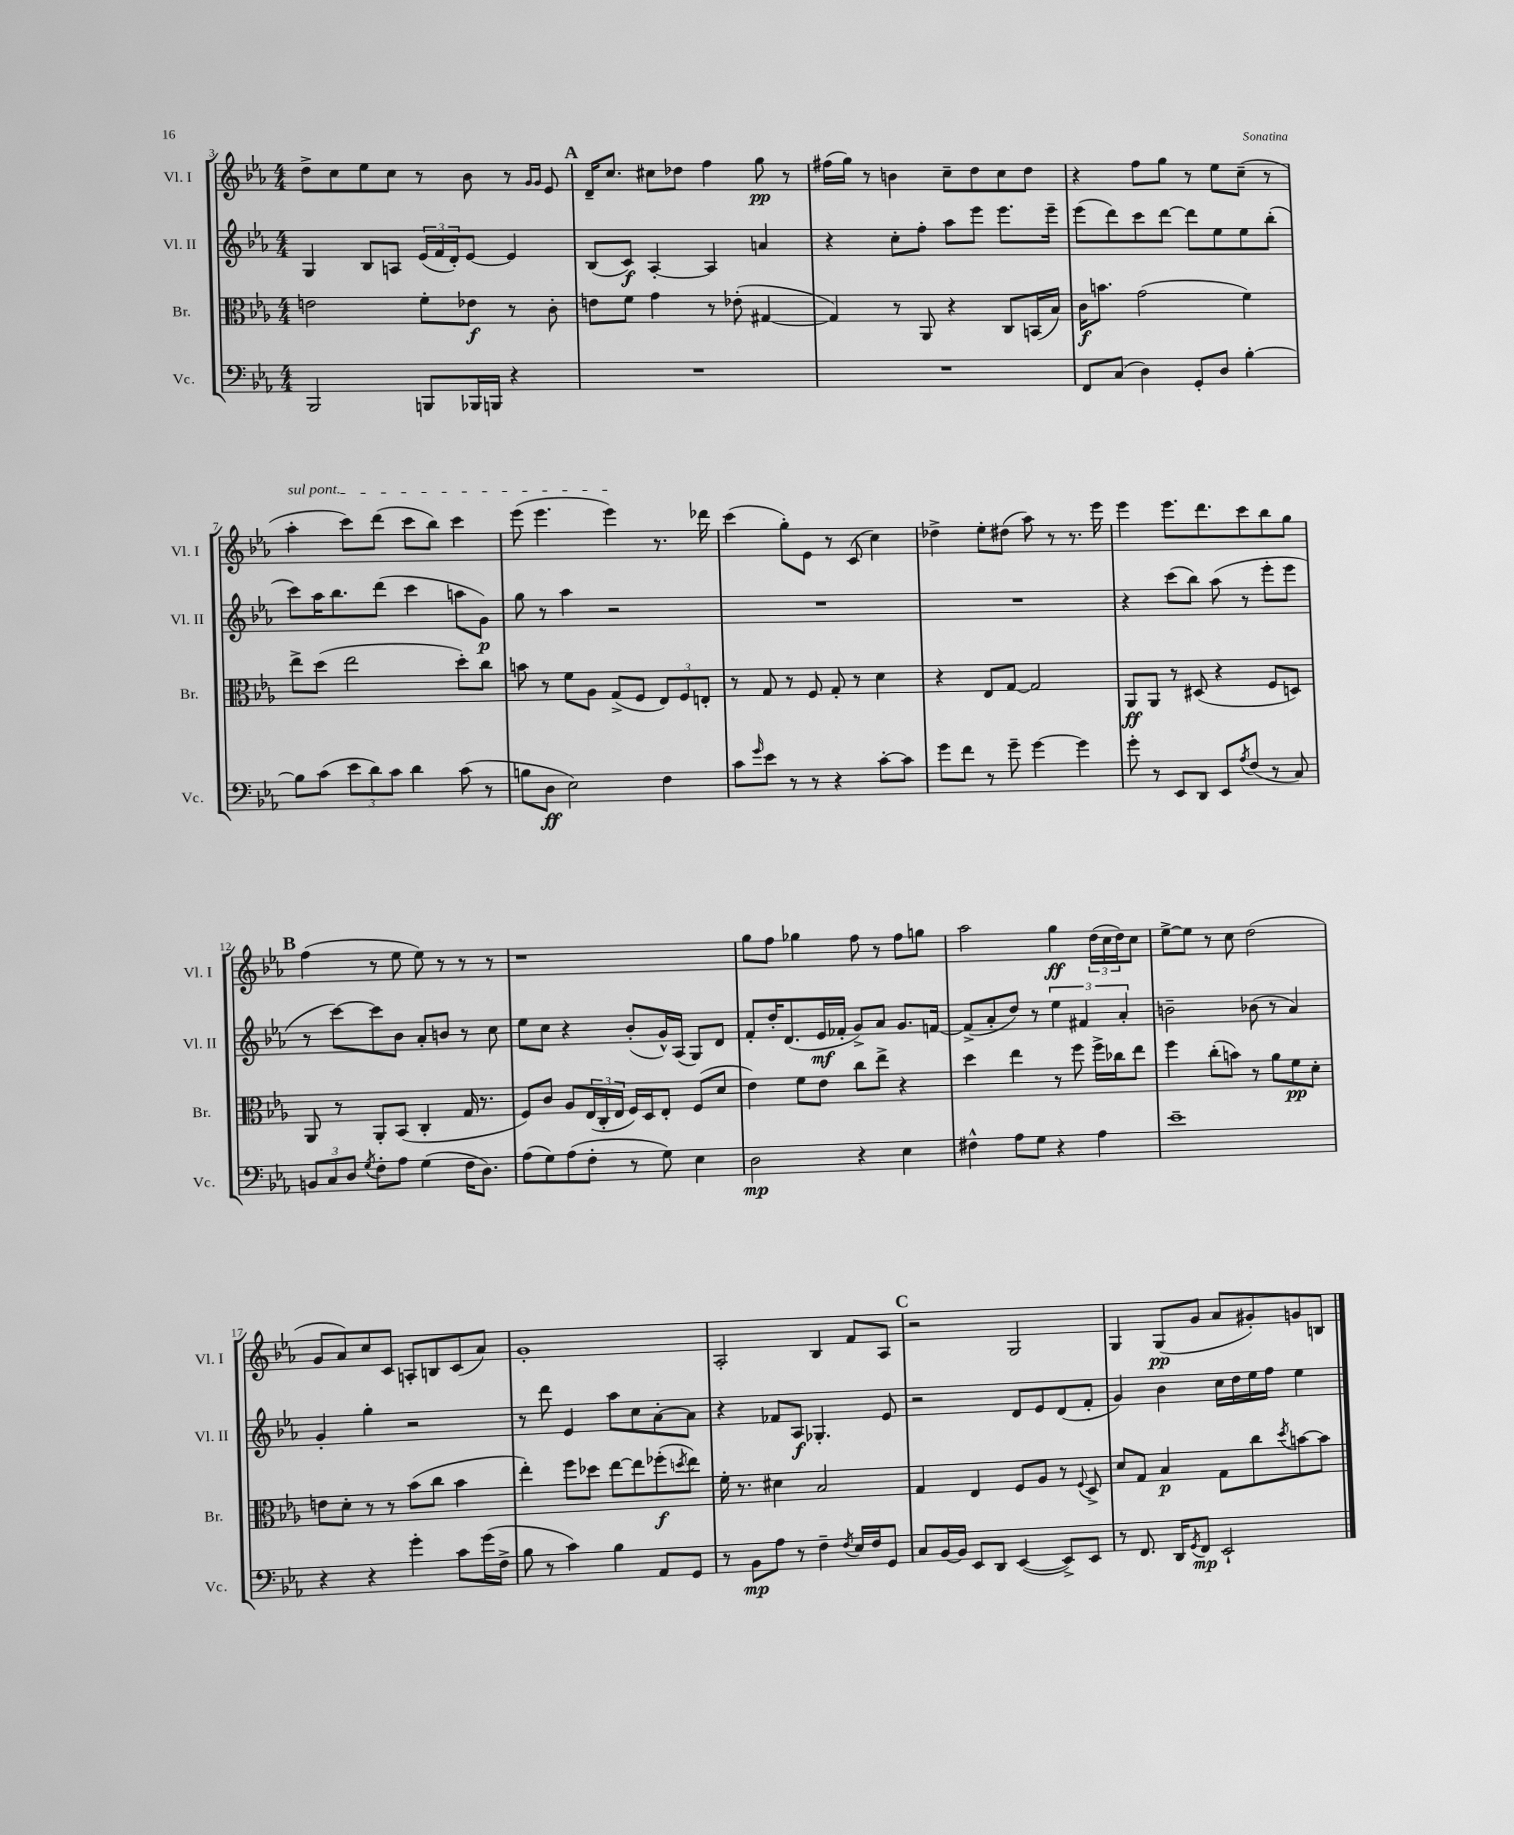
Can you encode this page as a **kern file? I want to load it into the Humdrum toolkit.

**kern	**kern	**kern	**kern
*staff4	*staff3	*staff2	*staff1
*clefF4	*clefC3	*clefG2	*clefG2
*k[b-e-a-]	*k[b-e-a-]	*k[b-e-a-]	*k[b-e-a-]
*M4/4	*M4/4	*M4/4	*M4/4
2BBB-	2e	4G	8dd^
.	.	.	8cc
.	.	8B-	8ee-
.	.	8A	8cc
8BBB	8f'	(24e-	8r
.	.	24f	.
.	.	24d')	.
16BBB-	8e-	[8e-	8b-
16BBB	.	.	.
4r	8r	4e-]	8r
.	.	.	16qqg
.	.	.	16qqg
.	8c'	.	8e-
=	=	=	=
1r	8e	(8B-	16d~
.	.	.	8.cc
.	8f	8c)	.
.	4g	[4A-'	8cc#
.	.	.	8dd-
.	8r	4A-]	4ff
.	(8e-'	.	.
.	[4G#	4a	8gg
.	.	.	8r
=	=	=	=
1r	4G#])	4r	(16ff#
.	.	.	16gg)
.	.	.	8r
.	8r	8cc'	4b
.	8AA-	8ff'	.
.	4r	8aa-	8cc~
.	.	8eee-	8dd
.	8C	8.eee-	8cc
.	(16BB	.	8dd
.	16B-)	16eee-~	.
=	=	=	=
8FF	16c	(8eee-	4r
.	8.b	.	.
(8C	.	8ddd)	.
4D)	(2g	8ccc	8ff
.	.	[8ddd	8gg
8GG'	.	8ddd]	8r
8D	.	8ee-	8ee-
[4B-'	4f)	8ee-	(8cc~
.	.	(8bb-'	8r
=	=	=	=
8B-]	8ee-^	8ccc)	4aa-'
(8c	(8dd	16aa-	.
.	.	8.bb-	.
12e-	2ee-	.	8ccc)
12d)	.	.	.
.	.	(8ddd	(8ddd
12c	.	.	.
4d	.	4ccc	8ccc
.	.	.	8bb-)
(8c	8dd')	8aa	4ccc
8r	8cc	8g)	.
=	=	=	=
8B	8b	8gg	(8eee-
8D	8r	8r	4.eee-
2E-)	8f	4aa-	.
.	8A-	.	.
.	(8G^	2r	4eee-)
.	8F	.	.
4F	12E-)	.	8.r
.	12F	.	.
.	12E'	.	.
.	.	.	16ddd-
=	=	=	=
8c	8r	1r	(4ccc
16qqg	.	.	.
8e-	8G	.	.
8r	8r	.	8gg')
8r	8F	.	8e-
4r	8G'	.	8r
.	8r	.	(8c
[8c'	4d	.	4cc)
8c]	.	.	.
=	=	=	=
8g	4r	1r	4dd-^
8f	.	.	.
8r	8E-	.	8ee-'
8g~	[8G	.	(8dd#
[4g	2G]	.	8aa-)
.	.	.	8r
4g]	.	.	8.r
.	.	.	16eee-
=	=	=	=
8g'	8AA-	4r	4eee-
8r	8AA-	.	.
8EE-	8r	(8ccc	8.eee-
8DD	(8D#	8bb-)	.
.	.	.	8.ddd
8EE-	4r	(8aa-	.
8qA-	.	.	.
(8F	.	8r	8ccc
8r	8F	8eee-'	8bb-
8C)	8D)	8eee-	8gg
=	=	=	=
12BB	8AA-	8r	(4ff
12C	.	.	.
.	8r	[8ccc)	.
12D	.	.	.
8qG	.	.	.
8F'	8AA-'	8ccc]	8r
8A-	(8BB-	8b-	8ee-
(4G	4C'	8a-'	8ee-)
.	.	8b	8r
16F	16G	8r	8r
8.D)	8.r	.	.
.	.	8cc	8r
=	=	=	=
(8A-	8F)	8ee-	1r
8G)	8c	8cc	.
(8A-	8A-	4r	.
8F'	(24E-	.	.
.	24C'	.	.
.	24E-	.	.
8r	16F)	(8b-'	.
.	16D	.	.
8G)	8E-'	16g^^)	.
.	.	(16A-	.
4E-	(8F	8G)	.
.	8d	8d	.
=	=	=	=
2D	4e-)	8f'	8gg
.	.	16dd'	8ff
.	.	(8.d	.
.	8f	.	4gg-
.	8e-	16e-	.
.	.	16f-'	.
4r	8cc	8g^)	8ff
.	8ee-^	8a-	8r
4E-	4r	8.g	8ff
.	.	.	8gg
.	.	[16f	.
=	=	=	=
4F#^^	4dd	(8f^]	2aa-
.	.	8a-'	.
8A-	4ee-	8dd)	.
8G	.	8r	.
4r	8r	6ee-	4gg
.	8ff	.	.
.	.	6f#	.
4A-	16ff^	.	(24dd
.	.	.	24cc
.	16cc-	.	.
.	.	6a-'	24dd)
.	8ee-	.	8cc
=	=	=	=
1e-~	4ff	2b~	[8ee-^
.	.	.	8ee-]
.	(8cc'	.	8r
.	8b)	.	8cc
.	8r	(8b-	(2dd
.	8a-	8r	.
.	8f	4a-)	.
.	8d'	.	.
=	=	=	=
4r	8e	4g'	8g
.	8d'	.	8a-)
4r	8r	4gg'	8cc
.	8r	.	8c
4g'	(8b-	2r	8A'
.	8cc	.	8B
8c	4b-	.	(8c
(16g	.	.	8a-)
16F^	.	.	.
=	=	=	=
8B-	4ee-')	8r	1g'
8r	.	8ddd	.
4c)	8ff	4e-	.
.	8dd-	.	.
4B-	[8ee-	8aa-	.
.	8ee-]	8cc	.
8AA-	(8ff-'	[8a-'	.
.	8qdd	.	.
8GG	8ee-)	8a-]	.
=	=	=	=
8r	16f'	4r	2A-'
.	8.r	.	.
8BB-	.	.	.
8A-	4d#	8f-	.
8r	.	8A-	.
4F~	2B-	4.G-'	4B-
8qF	.	.	.
16E-	.	.	8f
16F	.	.	.
8GG	.	8e-	8A-
=	=	=	=
8C	4G	2r	2r
[16BB-	.	.	.
16BB-]	.	.	.
8EE-	4E-	.	.
8DD	.	.	.
([4EE-	8F	8d	2G
.	8A-	8e-	.
8EE-^])	8r	(8d	.
.	8qqF	.	.
8EE-	8D^	8f'	.
=	=	=	=
8r	8d	4g)	4G
8.FF	8G	.	.
.	4B-	4b-	(8G
16DD	.	.	.
8qGG	.	.	.
8FF	.	.	8g
2EE-`	8G	16cc	8a-
.	.	16dd	.
.	8cc	16ee-	8g#')
.	.	16ff	.
.	8qdd	.	.
.	[8b	4ee-	8g
.	8b]	.	8B
==	==	==	==
*-	*-	*-	*-
